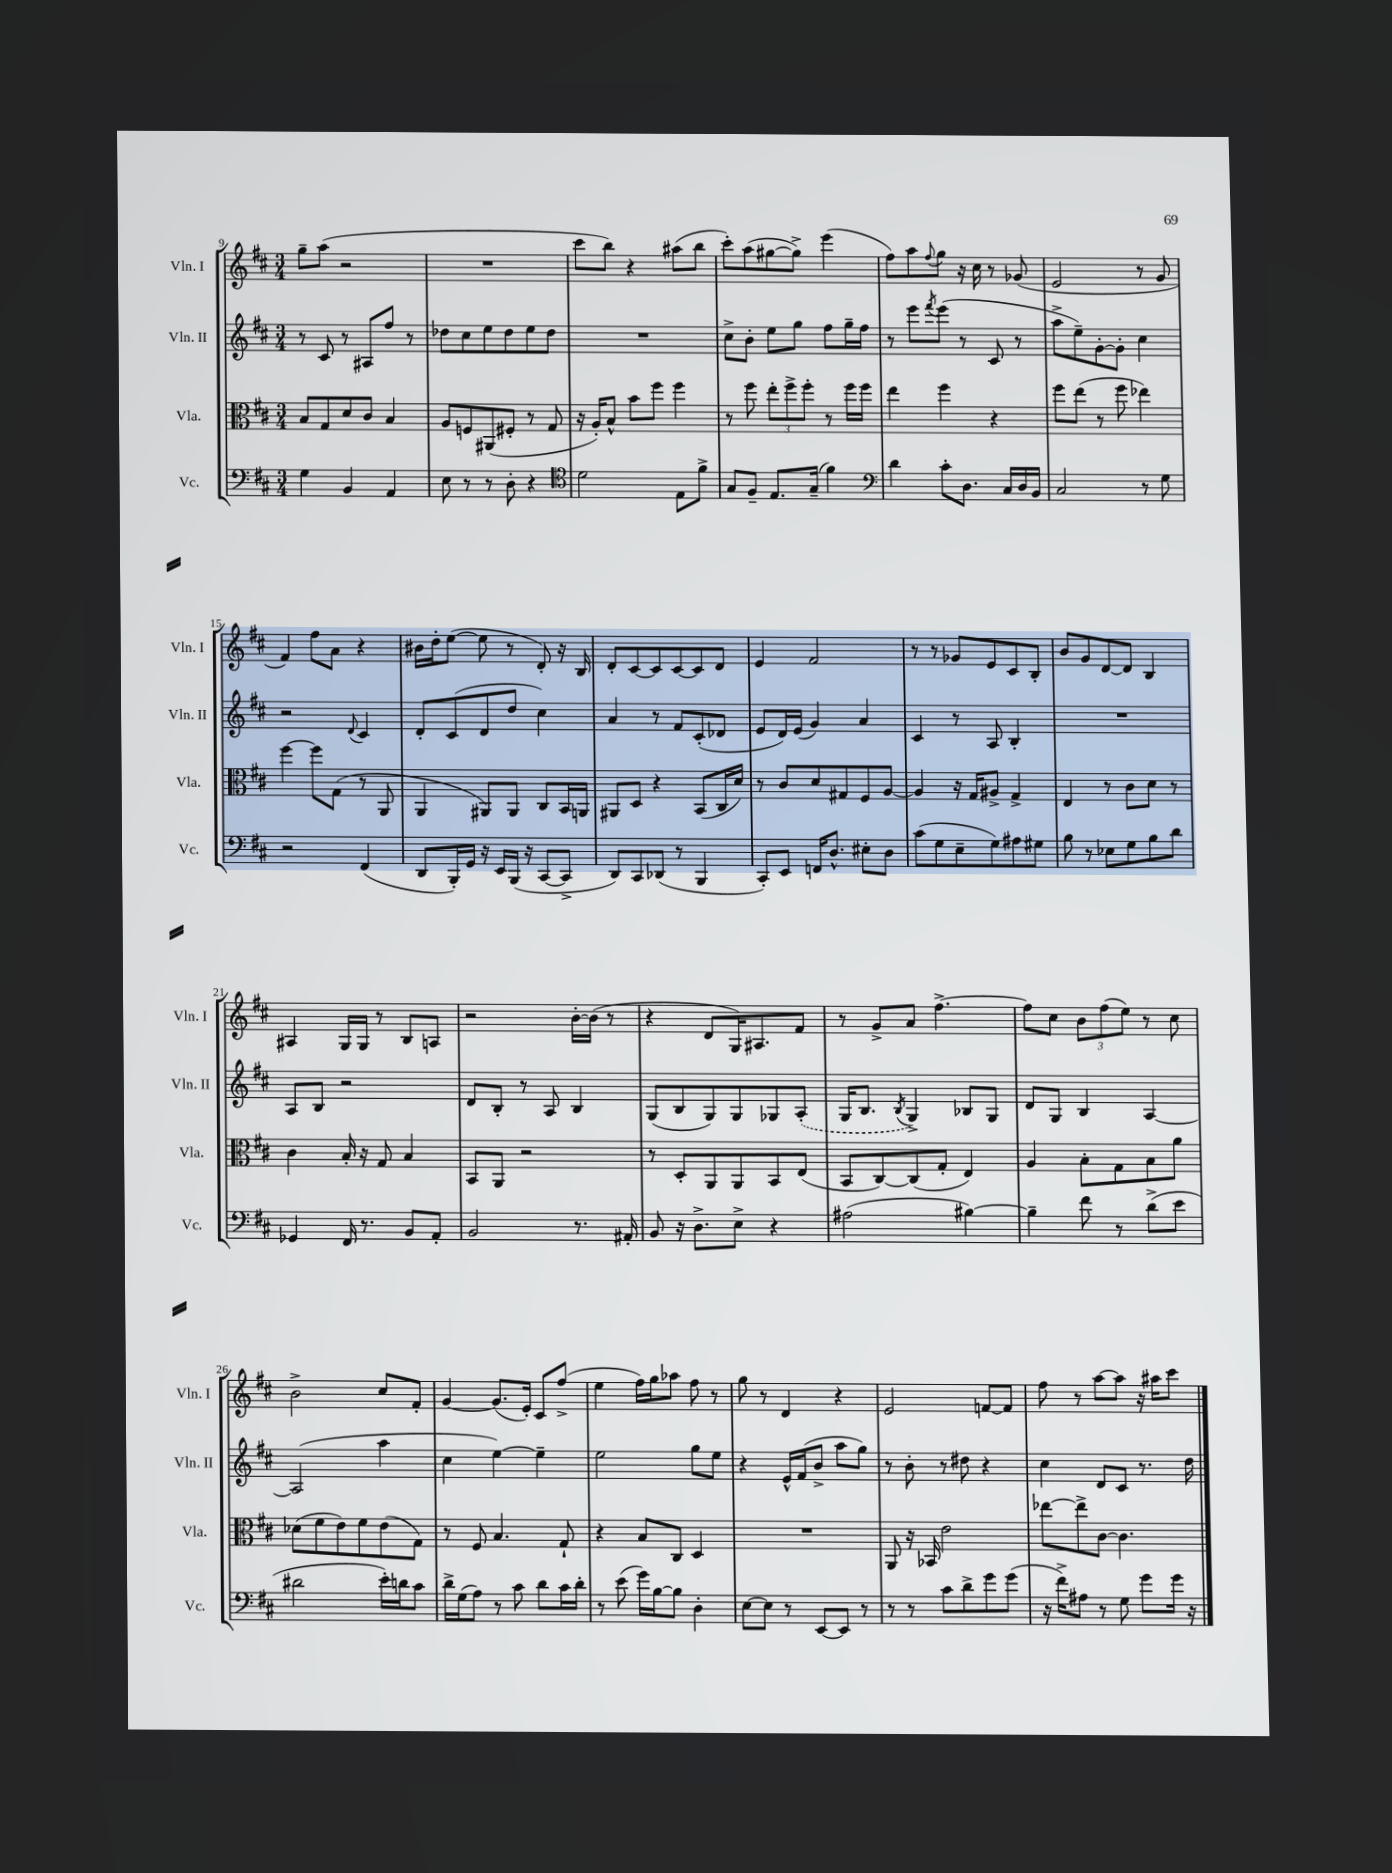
<<
\new StaffGroup <<
\new Staff = "s0" \with { instrumentName = "Vln. I" shortInstrumentName = "Vln. I" } {
    \clef treble \key d \major \numericTimeSignature \time 3/4
    g''8-- a''8( r2 |
    R2. |
    cis'''8 b''8) r4 ais''8( b''8 |
    cis'''8-.) a''8( gis''8~ gis''8->) e'''4( |
    fis''8) a''8 \appoggiatura { fis''8 } g''8 r16 cis''16 r8 ges'8( |
    e'2 r8 g'8 |
    fis'4) fis''8 a'8 r4 |
    bis'16 d''16-. e''8~( e''8 r8 d'8-.) r16 b16 |
    d'8-. cis'8~ cis'8 cis'8~ cis'8 d'8 |
    e'4 fis'2 |
    r8 r8 ges'8 e'8 cis'8 b8-. |
    b'8 g'8 d'8~ d'8 b4 |
    ais4 g16 g16 r8 b8 a8 |
    r2 b'16~-. b'16( r8 |
    r4 d'8 g16) ais8. fis'8 |
    r8 g'8-> a'8 fis''4.~-> |
    fis''8 cis''8 \tuplet 3/2 { b'8 fis''8( e''8) } r8 cis''8 |
    b'2-> cis''8 fis'8-. |
    g'4~ g'8.( e'16-.) cis'8 fis''8->( |
    e''4 fis''16) g''16 aes''8 fis''8 r8 |
    g''8 r8 d'4 r4 |
    e'2 f'8~ f'8 |
    fis''8 r8 a''8~ a''8 r16 ais''16 cis'''8 \bar "|." |
}
\new Staff = "s1" \with { instrumentName = "Vln. II" shortInstrumentName = "Vln. II" } {
    \clef treble \key d \major \numericTimeSignature \time 3/4
    r8 cis'8 r8 ais8 fis''8 r8 |
    des''8 cis''8 e''8 des''8 e''8 des''8 |
    R2. |
    cis''8-> b'8-. e''8 g''8 fis''8 g''16-- fis''16 |
    r8 e'''8 \acciaccatura { fis'''8 } e'''8( r8 cis'8 r8 |
    a''8-> e''8--) g'8~-. g'8-. cis''4 |
    r2 \appoggiatura { d'8 } cis'4 |
    d'8-. cis'8( d'8 d''8 cis''4) |
    a'4 r8 fis'8 cis'8-.( des'8 |
    e'8 d'16) e'16( g'4) a'4 |
    cis'4 r8 a8 b4-. |
    R2. |
    a8 b8 r2 |
    d'8 b8-. r8 a8 b4 |
    g8( b8 g8) g8 ges8 \once \slurDashed a8-.( |
    g16 b8. \acciaccatura { b8 } g4->) bes8 g8 |
    d'8 g8 b4 a4~ |
    a2( a''4 |
    cis''4 e''4~) e''4-- |
    e''2 g''8 e''8 |
    r4 e'16-^ fis'16( b'8-> a''8 g''8) |
    r8 b'8-. r8 dis''8 r4 |
    cis''4 d'8 cis'8 r8. d''16 \bar "|." |
}
\new Staff = "s2" \with { instrumentName = "Vla." shortInstrumentName = "Vla." } {
    \clef alto \key d \major \numericTimeSignature \time 3/4
    b8 g8 d'8 cis'8 b4 |
    a8 f8 ais,8( fis8-. r8 g8 |
    r16 a16-.) b8-^ b'8 fis''8 fis''4 |
    r8 fis''8 \tuplet 3/2 { e''8-. fis''8-> fis''8-. } r8 fis''16 fis''16 |
    e''4 fis''4 r4 |
    fis''8 e''8( r8 fis''8 ees''4) |
    fis''4~ fis''8 g8( r8 a,8 |
    a,4 ais,8) ais,8 cis8 b,16 a,16 |
    ais,8 d8 r4 b,8( cis16 d'16) |
    r8 cis'8 d'8 gis8 fis8 a8~ |
    a4 r16 g16 ais8-> g4-> |
    e4 r8 cis'8 d'8 r8 |
    cis'4 b16-. r16 g8 b4 |
    b,8 a,8 r2 |
    r8 d8-. a,8 a,8 b,8 e8( |
    b,8 cis8~) cis8( g8-. e4) |
    a4 b8-. g8 b8 a'8 |
    des'8( fis'8 e'8) fis'8 e'8( g8) |
    r8 fis8 b4. g8-! |
    r4 b8 cis8 d4 |
    R2. |
    a,8 r16 bes,16 e'2 |
    ees''8~ ees''8-> cis'8~ cis'4. \bar "|." |
}
\new Staff = "s3" \with { instrumentName = "Vc." shortInstrumentName = "Vc." } {
    \clef bass \key d \major \numericTimeSignature \time 3/4
    g4 b,4 a,4 |
    e8 r8 r8 d8-. r4 |
    \clef tenor d'2 e8 fis'8-> |
    g8 fis8-- e8. g16--( fis'4) |
    \clef bass d'4 cis'8-. d8. cis16 d16 b,16 |
    cis2 r8 g8 |
    r2 fis,4( |
    d,8 b,,16-.) g,16 r16 e,16 b,,16( r16 cis,8~ cis,8-> |
    d,8) cis,8 des,8( r8 b,,4 |
    cis,8-.) e,8 f,16 d8.-^ eis8-. d8 |
    cis'8( g8 e8-- g8) ais8 gis8 |
    b8 r8 ees8 g8 b8 d'8 |
    ges,4 fis,16 r8. b,8 a,8-. |
    b,2 r8. ais,16-. |
    b,8 r16 d8.-> e8-> r4 |
    ais2( bis4~) |
    bis4-- fis'8 r8 d'8->( e'8 |
    dis'2 e'16-.) d'16 cis'8 |
    d'16-> g16( a8) r8 cis'8 d'8 cis'16 d'16-. |
    r8 e'8( g'16) b16~ b8 d4-. |
    e8~ e8 r8 e,8~ e,8 r8 |
    r8 r8 cis'8 d'8-> g'8 g'8( |
    r16 fis'16->) ais8 r8 g8 g'8 g'16 r16 \bar "|." |
}
>>
>>
\layout { \context { \Score currentBarNumber = #9 } }
